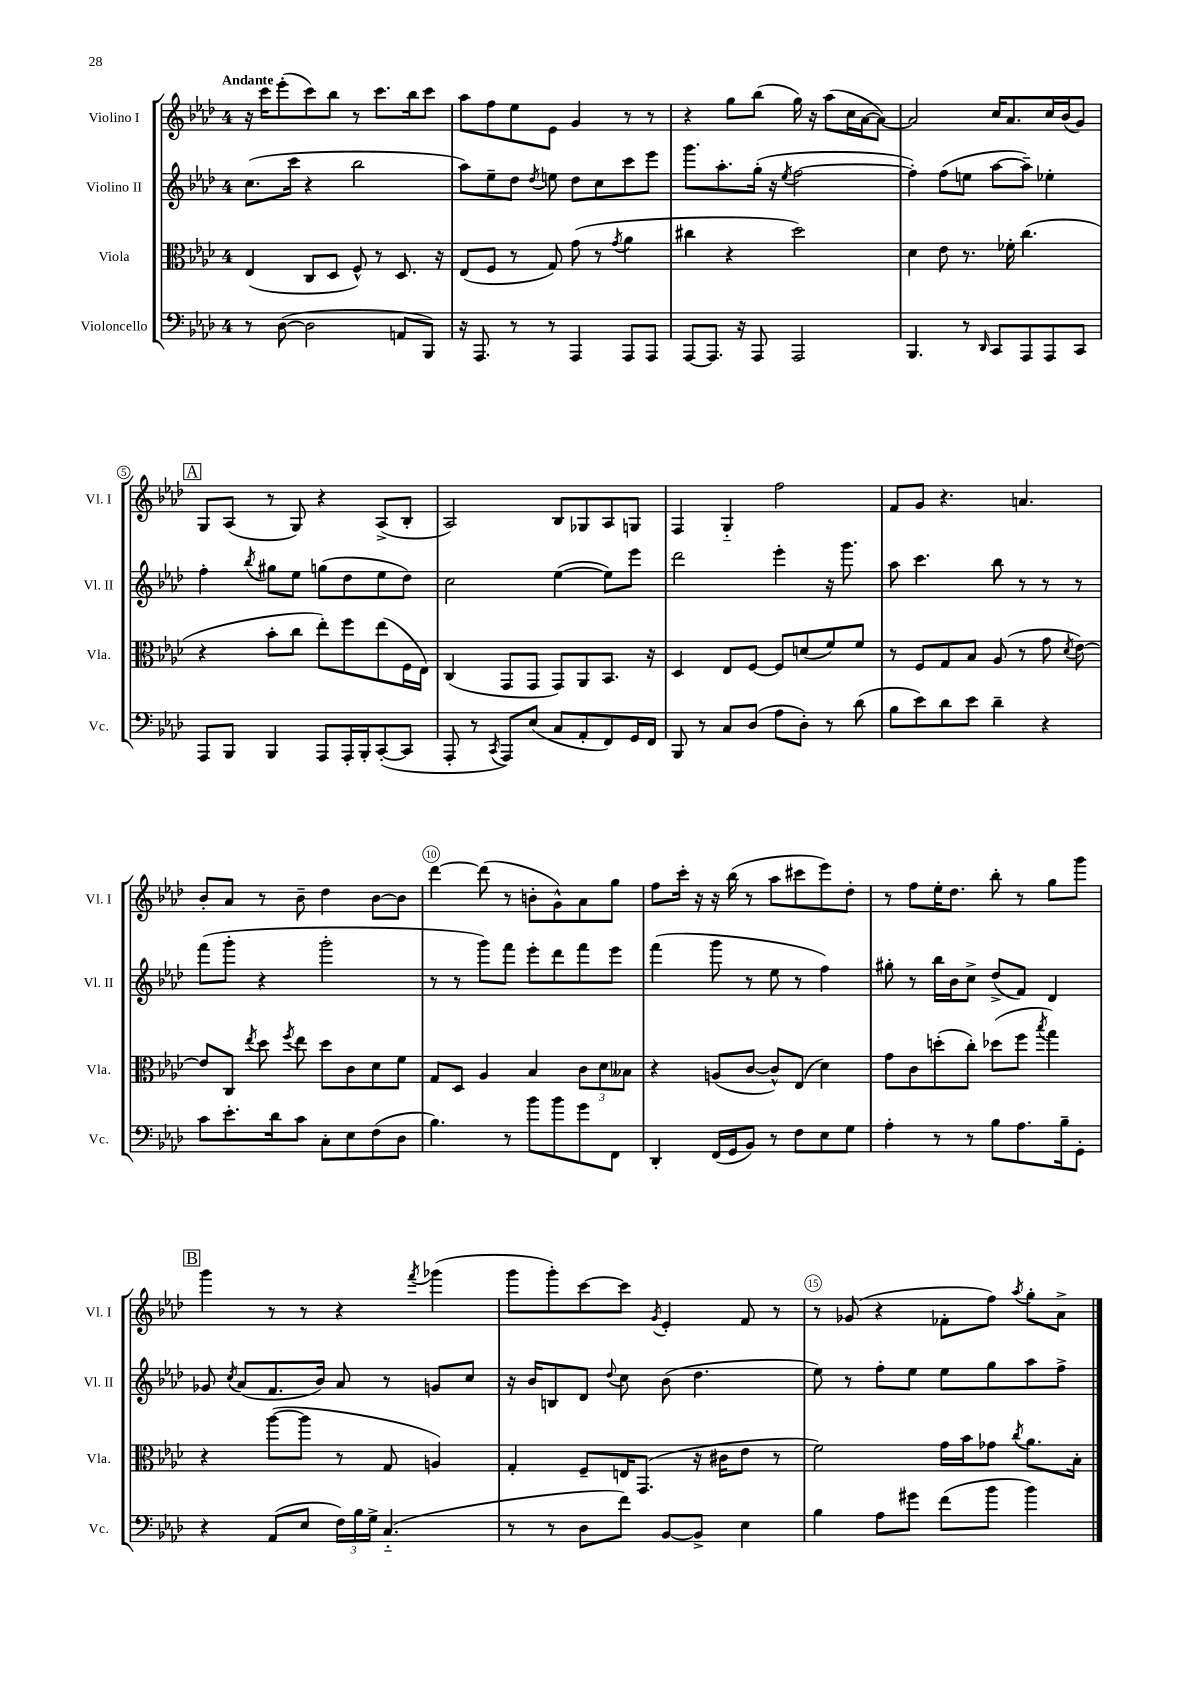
<<
\new StaffGroup <<
\new Staff = "s0" \with { instrumentName = "Violino I" shortInstrumentName = "Vl. I" } {
    \clef treble \key aes \major \once \override Staff.TimeSignature.style = #'single-digit \time 4/4 \tempo "Andante"
    \autoBeamOff r16 c'''16[ ees'''8-.( c'''8) bes''8] r8 c'''8.[ bes''16 c'''8] |
    aes''8[ f''8 ees''8 ees'8] g'4 r8 r8 |
    r4 g''8[ bes''8]( g''16) r16 aes''8[( c''16 aes'16~ aes'8]~) |
    aes'2 c''16[ aes'8. c''16 bes'16( g'8]) |
    \mark \markup { \box "A" } g8[ aes8]( r8 g8) r4 aes8[->( bes8]-. |
    aes2) bes8[ ges8 aes8 g8] |
    f4 g4-_ f''2 |
    f'8[ g'8] r4. a'4. |
    bes'8[-. aes'8] r8 bes'8-- des''4 bes'8[~ bes'8] |
    des'''4~ des'''8( r8 b'8[-. g'8-^) aes'8 g''8] |
    f''8[ c'''16]-. r16 r16 bes''16( r8 aes''8[ cis'''8 ees'''8) des''8]-. |
    r8 f''8[ ees''16-. des''8.] bes''8-. r8 g''8[ g'''8] |
    \mark \markup { \box "B" } g'''4 r8 r8 r4 \acciaccatura { f'''8 } ges'''4( |
    g'''8[ g'''8-.) c'''8~ c'''8] \acciaccatura { g'8 } ees'4-. f'8 r8 |
    r8 ges'8( r4 fes'8[-. f''8]) \acciaccatura { aes''8 } g''8[-. aes'8]-> \bar "|." |
}
\new Staff = "s1" \with { instrumentName = "Violino II" shortInstrumentName = "Vl. II" } {
    \clef treble \key aes \major \once \override Staff.TimeSignature.style = #'single-digit \time 4/4
    \autoBeamOff c''8.[( c'''16] r4 bes''2 |
    aes''8[) ees''8-- des''8] \acciaccatura { des''8 } e''8 des''8[ c''8 c'''8 ees'''8] |
    g'''8.[ aes''8.-. g''16]-.( r16 \acciaccatura { ees''8 } f''2~ |
    f''4-.) f''8[( e''8] aes''8[~ aes''8]--) ees''4-. |
    \mark \markup { \box "A" } f''4-. \acciaccatura { bes''8 } gis''8[ ees''8] g''8[( des''8 ees''8 des''8]) |
    c''2 ees''4~( ees''8[) ees'''8] |
    des'''2 ees'''4-. r16 g'''8. |
    aes''8 c'''4. bes''8 r8 r8 r8 |
    f'''8[( g'''8]-. r4 g'''2-. |
    r8 r8 g'''8[) f'''8] ees'''8[-. des'''8 f'''8 ees'''8] |
    f'''4( g'''8 r8 ees''8 r8 f''4) |
    gis''8-. r8 bes''16[ bes'16 c''8]-> des''8[->( f'8]) des'4 |
    \mark \markup { \box "B" } ges'8 \acciaccatura { c''8 } aes'8[( f'8. bes'16]) aes'8 r8 g'8[ c''8] |
    r16 bes'16[ b8 des'8] \appoggiatura { des''8 } c''8 bes'8( des''4. |
    ees''8) r8 f''8[-. ees''8] ees''8[ g''8 aes''8 f''8]-> \bar "|." |
}
\new Staff = "s2" \with { instrumentName = "Viola" shortInstrumentName = "Vla." } {
    \clef alto \key aes \major \once \override Staff.TimeSignature.style = #'single-digit \time 4/4
    \autoBeamOff ees4( c8[ des8] f8-^) r8 des8. r16 |
    ees8[( f8] r8 g8) g'8( r8 \acciaccatura { g'8 } aes'4 |
    cis''4 r4 des''2) |
    des'4 ees'8 r8. fes'16-. c''4.( |
    \mark \markup { \box "A" } r4 bes'8[-. c''8] ees''8[-.) f''8 ees''8( f16 ees16]) |
    c4( g,8[ g,8] g,8[) aes,8 bes,8.] r16 |
    des4 ees8[ f8]~ f8[ d'8( f'8) f'8] |
    r8 f8[ g8 bes8] aes8( r8 g'8 \acciaccatura { des'8 } ees'8~) |
    ees'8[ c8] \acciaccatura { ees''8 } des''8 \acciaccatura { f''8 } ees''8 des''8[ c'8 des'8 f'8] |
    g8[ des8] aes4 bes4 \tuplet 3/2 { c'8[ des'8 beses8] } |
    r4 a8[( c'8]~ c'8[-^) ees8]( des'4) |
    g'8[ c'8 d''8-.( c''8]-.) des''8[( f''8] \acciaccatura { bes''8 } g''4) |
    \mark \markup { \box "B" } r4 aes''8[~( aes''8] r8 g8 a4) |
    g4-. f8[-- e16 g,8.]( r16 cis'16[ ees'8] r8 |
    f'2) g'16[ bes'16 ges'8] \acciaccatura { c''8 } aes'8.[ bes16]-. \bar "|." |
}
\new Staff = "s3" \with { instrumentName = "Violoncello" shortInstrumentName = "Vc." } {
    \clef bass \key aes \major \once \override Staff.TimeSignature.style = #'single-digit \time 4/4
    \autoBeamOff r8 des8~( des2 a,8[ bes,,8]) |
    r16 aes,,8. r8 r8 aes,,4 aes,,8[ aes,,8] |
    aes,,8[~ aes,,8.] r16 aes,,8 aes,,2 |
    bes,,4. r8 \grace { des,16 } c,8[ aes,,8 aes,,8 c,8] |
    \mark \markup { \box "A" } aes,,8[ bes,,8] bes,,4 aes,,8[ aes,,16-. bes,,16-. c,8~-.( c,8] |
    aes,,8-. r8 \acciaccatura { c,8 } aes,,8[) ees8]( c8[ aes,8-. f,8) g,16 f,16] |
    bes,,8 r8 c8[ des8]( aes8[ des8]-.) r8 des'8( |
    bes8[ ees'8) des'8 ees'8] des'4-- r4 |
    c'8[ ees'8.-. des'16 c'8] c8[-. ees8 f8( des8] |
    bes4.) r8 bes'8[ bes'8 g'8 f,8] |
    des,4-. f,16[( g,16 bes,8]) r8 f8[ ees8 g8] |
    aes4-. r8 r8 bes8[ aes8. bes16-- g,8]-. |
    \mark \markup { \box "B" } r4 aes,8[( ees8] \tuplet 3/2 { f16[) bes16 g16]-> } c4.-_( |
    r8 r8 des8[ f'8]) bes,8[~ bes,8]-> ees4 |
    bes4 aes8[ gis'8] f'8[( bes'8] bes'4) \bar "|." |
}
>>
>>
\layout { \context { \Score \override BarNumber.break-visibility = ##(#f #t #t) barNumberVisibility = #(every-nth-bar-number-visible 5) \override BarNumber.stencil = #(make-stencil-circler 0.1 0.3 ly:text-interface::print) } }
